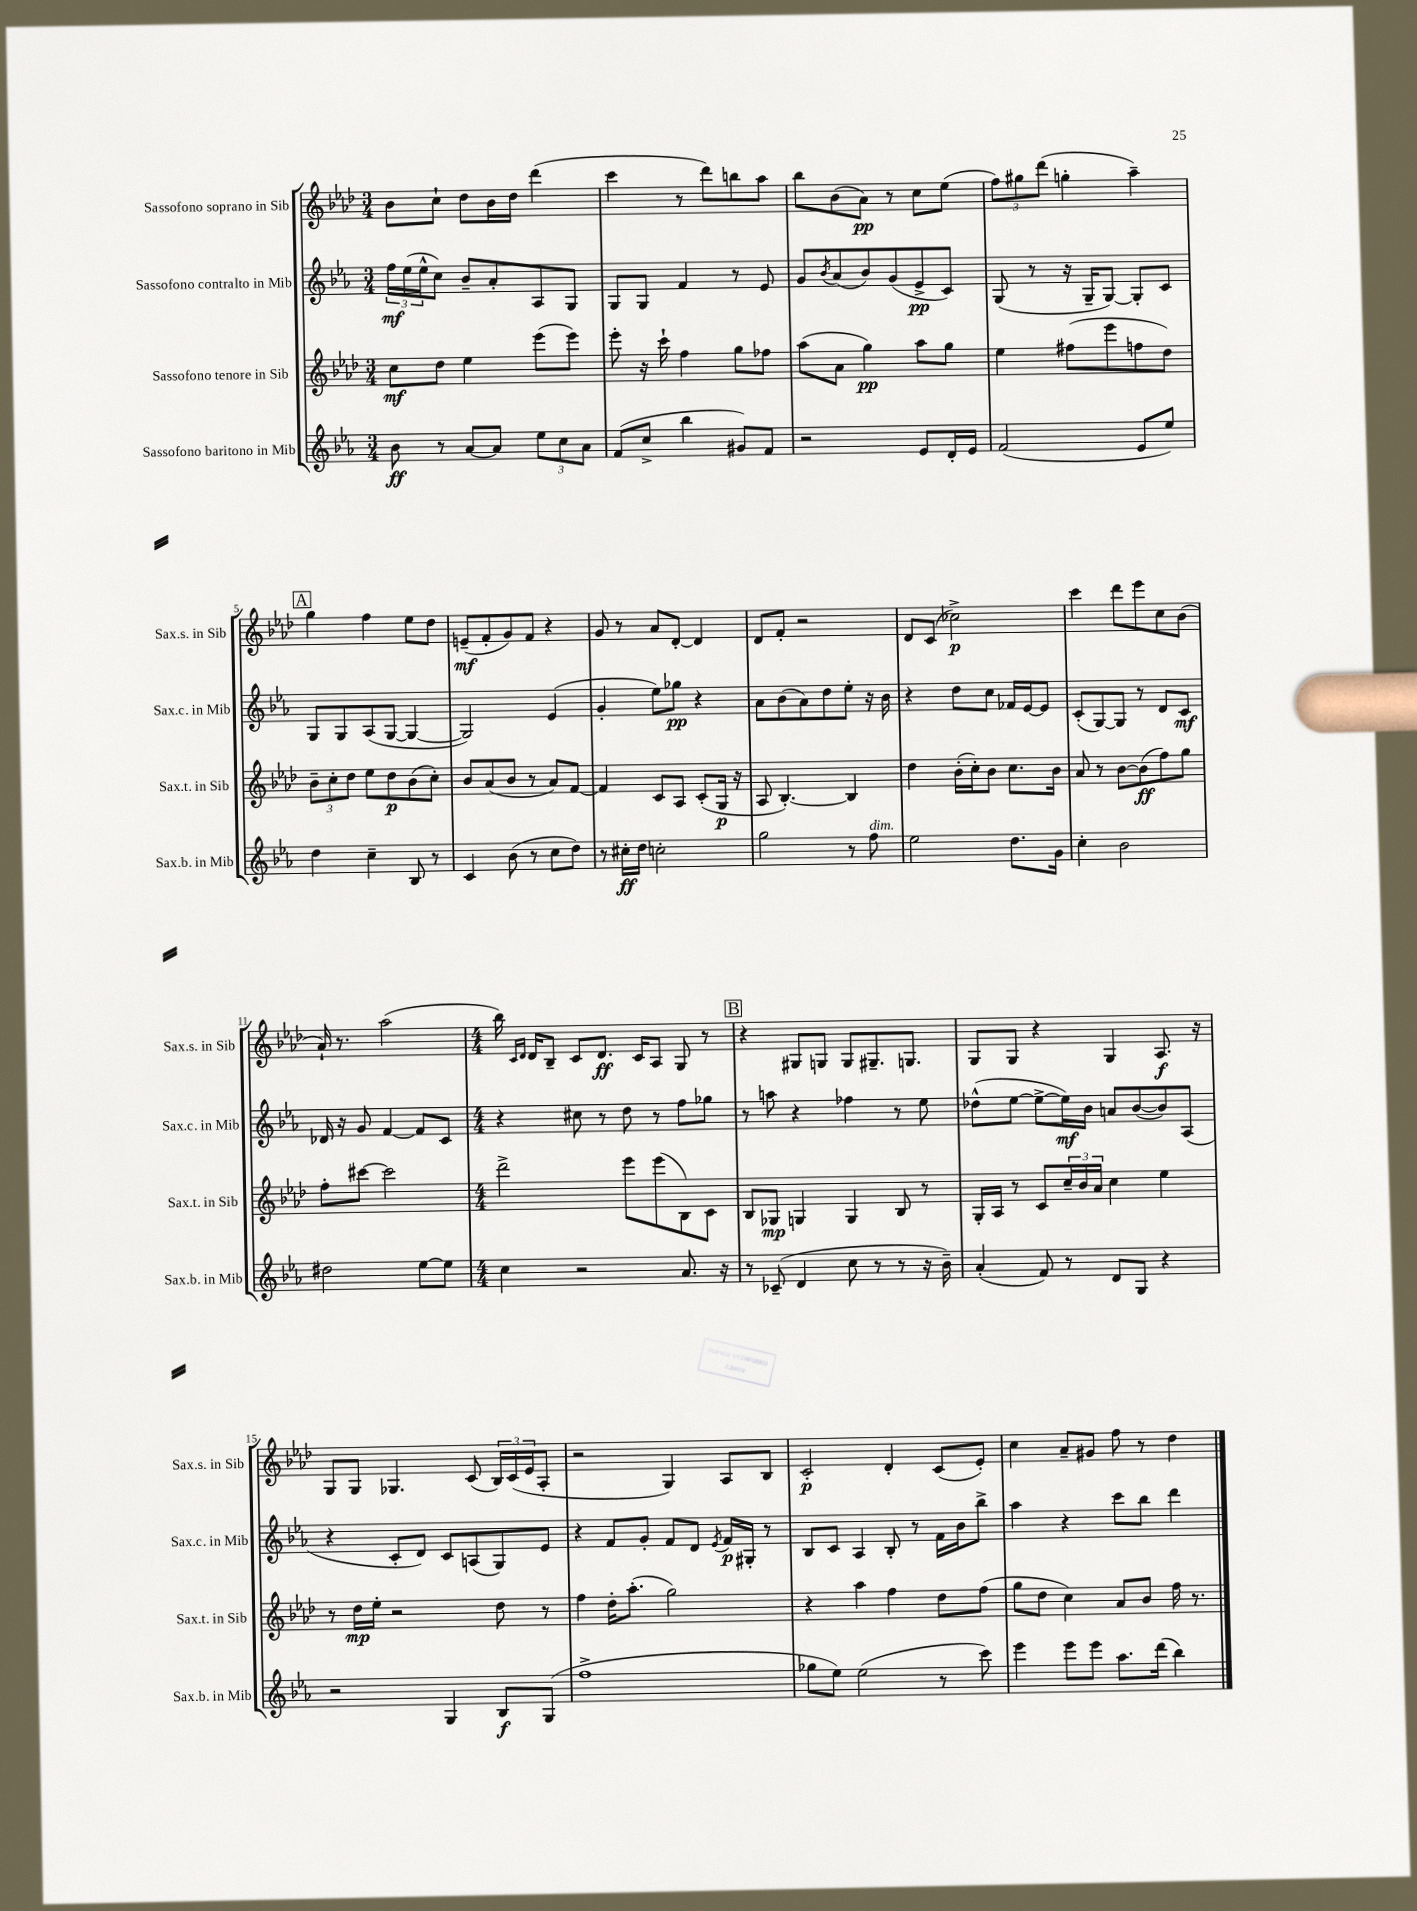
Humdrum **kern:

**kern	**dynam	**kern	**dynam	**kern	**dynam	**kern	**dynam
*part4	*part4	*part3	*part3	*part2	*part2	*part1	*part1
*staff4	*staff4	*staff3	*staff3	*staff2	*staff2	*staff1	*staff1
*I"Sassofono baritono in Mib	*	*I"Sassofono tenore in Sib	*	*I"Sassofono contralto in Mib	*	*I"Sassofono soprano in Sib	*
*I'Sax.b. in Mib	*	*I'Sax.t. in Sib	*	*I'Sax.c. in Mib	*	*I'Sax.s. in Sib	*
*clefG2	*	*clefG2	*	*clefG2	*	*clefG2	*
*k[b-e-a-]	*	*k[b-e-a-d-]	*	*k[b-e-a-]	*	*k[b-e-a-d-]	*
*M3/4	*	*M3/4	*	*M3/4	*	*M3/4	*
=1	=1	=1	=1	=1	=1	=1	=1
8b-\	ff	8cc\L	mf	24ff\LL	mf	8b-\L	.
.	.	.	.	(24ee-\	.	.	.
.	.	.	.	24ee-^^\J	.	.	.
8r	.	8dd-\J	.	8cc\J)	.	8cc`\J	.
[8a-/L	.	4ee-\	.	8b-~/L	.	8dd-\L	.
8a-/J]	.	.	.	8a-'/	.	16b-\L	.
.	.	.	.	.	.	16dd-\JJ	.
12ee-\L	.	(8eee-\L	.	8A-/	.	(4ddd-\	.
12cc\	.	.	.	.	.	.	.
.	.	8eee-\J)	.	8G/J	.	.	.
12a-\J	.	.	.	.	.	.	.
=2	=2	=2	=2	=2	=2	=2	=2
(8f/L	.	8eee-'\	.	8G/L	.	4ccc\	.
8cc^/J	.	16r	.	8G/J	.	.	.
.	.	16ccc`\	.	.	.	.	.
4bb-\	.	4ff\	.	4f/	.	8r	.
.	.	.	.	.	.	8ddd-\L)	.
8g#X/L)	.	8gg\L	.	8r	.	8bbn\	.
8f/J	.	8ff-X\J	.	8e-/	.	8aa-\J	.
=3	=3	=3	=3	=3	=3	=3	=3
2r	.	(8aa-\L	.	8g/L	.	8bb-\L	.
.	.	.	.	8qb-/	.	.	.
.	.	8a-\J	.	(8a-/	.	(8b-\	.
.	.	4gg\)	pp	8b-/)	.	8a-\J)	pp
.	.	.	.	(8g/	.	8r	.
8e-/L	.	8aa-\L	.	8e-^/	pp	8cc\L	.
16d'/L	.	8gg\J	.	8c/J)	.	(8ee-\J	.
16e-/JJ	.	.	.	.	.	.	.
=4	=4	=4	=4	=4	=4	=4	=4
(2f/	.	4ee-\	.	(8G/	.	12ff\L)	.
.	.	.	.	.	.	12gg#X\	.
.	.	.	.	8r	.	.	.
.	.	.	.	.	.	(12ddd-\J	.
.	.	(8ff#X\L	.	16r	.	4ggn'\	.
.	.	.	.	16G~/KL	.	.	.
.	.	8eee-\	.	[8G/J)	.	.	.
8e-/L	.	8ffn\	.	8G'/L]	.	4aa-~\)	.
8ee-/J)	.	8dd-\J)	.	8c/J	.	.	.
!!LO:LB:g=z
!!LO:REH:place=s1:t=A
=5	=5	=5	=5	=5	=5	=5	=5
4dd\	.	12b-~\L	.	8G/L	.	4gg\	.
.	.	12cc'\	.	.	.	.	.
.	.	.	.	8G/	.	.	.
.	.	12dd-\J	.	.	.	.	.
4cc~\	.	8ee-\L	.	(8A-/	.	4ff\	.
.	.	8dd-\	p	[8G/J	.	.	.
8B-/	.	(8b-\	.	4G/_	.	8ee-\L	.
8r	.	8cc'\J)	.	.	.	8dd-\J	.
=6	=6	=6	=6	=6	=6	=6	=6
4c/	.	8b-/L	.	2G/])	.	(8en~/L	mf
.	.	(8a-/	.	.	.	8f'/	.
(8b-\	.	8b-/J	.	.	.	8g/)	.
8r	.	8r	.	.	.	8f/J	.
8cc\L	.	8a-/L)	.	(4e-/	.	4r	.
8dd\J)	.	[8f/J	.	.	.	.	.
=7	=7	=7	=7	=7	=7	=7	=7
8r	.	4f/]	.	4g'/	.	8g/	.
16cc#X'\LL	ff	.	.	.	.	8r	.
16dd\JJ	.	.	.	.	.	.	.
2ccn'\	.	8c/L	.	8ee-\L)	.	8a-/L	.
.	.	8A-/J	.	8gg-X\J	pp	[8d-'/J	.
.	.	(8c'/L	.	4r	.	4d-/]	.
.	.	16G/Jk	p	.	.	.	.
.	.	16r	.	.	.	.	.
=8	=8	=8	=8	=8	=8	=8	=8
2gg\	.	8A-/	.	8a-\L	.	8d-/L	.
.	.	[4.B-'/)	.	(8b-\	.	8f'/J	.
.	.	.	.	8a-\)	.	2r	.
.	.	.	.	8dd\	.	.	.
8r	.	4B-/]	.	8ee-'\J	.	.	.
!LO:TX:a:i:t=dim.	!	!	!	!	!	!	!
8ff\	.	.	.	16r	.	.	.
.	.	.	.	16b-\	.	.	.
=9	=9	=9	=9	=9	=9	=9	=9
2ee-\	.	4dd-\	.	4r	.	8d-/L	.
.	.	.	.	.	.	(8c/J	.
.	.	(16b-'\LL	.	8dd\L	.	2cc-X^\)	p
.	.	16cc'\J)	.	.	.	.	.
.	.	8b-\J	.	8cc\J	.	.	.
8.dd\L	.	8.cc\L	.	16f-X/LL	.	.	.
.	.	.	.	[16e-/J	.	.	.
.	.	.	.	8e-/J]	.	.	.
16g\Jk	.	16b-\Jk	.	.	.	.	.
=10	=10	=10	=10	=10	=10	=10	=10
4cc'\	.	8a-/	.	(8c'/L	.	4ccc\	.
.	.	8r	.	[8G/)	.	.	.
2b-\	.	[8b-\L	.	8G/J]	.	8ddd-\L	.
.	.	(8b-\]	ff	8r	.	8eee-\	.
.	.	8ff\)	.	8d/L	.	8cc\	.
.	.	8gg\J	.	8c/J	mf	(8b-\J	.
!!LO:LB:g=z
=11	=11	=11	=11	=11	=11	=11	=11
2dd#X\	.	8ff'\L	.	16d-X/	.	16a-`/)	.
.	.	.	.	16r	.	8.r	.
.	.	[8ccc#X\J	.	8g/	.	.	.
.	.	2ccc#\]	.	[4f/	.	(2aa-\	.
[8ee-\L	.	.	.	8f/L]	.	.	.
8ee-\J]	.	.	.	8c/J	.	.	.
=12	=12	=12	=12	=12	=12	=12	=12
*M4/4	*	*M4/4	*	*M4/4	*	*M4/4	*
4cc\	.	2ddd-^\	.	4r	.	16bb-\)	.
.	.	.	.	.	.	16qqc/LL	.
.	.	.	.	.	.	16qqd-/JJ	.
.	.	.	.	.	.	16d-/KL	.
.	.	.	.	.	.	8B-~/J	.
2r	.	.	.	8cc#X\	.	8c/L	.
.	.	.	.	8r	.	8.d-/J	ff
.	.	8eee-\L	.	8dd\	.	.	.
.	.	.	.	.	.	16c/KL	.
.	.	(8eee-\	.	8r	.	8A-/J	.
8.a-/	.	8B-\)	.	8ff\L	.	8G/	.
.	.	8c\J	.	8gg-X\J	.	8r	.
16r	.	.	.	.	.	.	.
!!LO:REH:place=s1:t=B
=13	=13	=13	=13	=13	=13	=13	=13
8r	.	8B-/L	.	8r	.	4r	.
(8c-X~/	.	8G-X/J	mp	8aan\	.	.	.
4d/	.	4Gn/	.	4r	.	8G#X/L	.
.	.	.	.	.	.	8Gn/J	.
8cc\	.	4G/	.	4ff-X\	.	8G/L	.
8r	.	.	.	.	.	8.G#X~/	.
8r	.	8B-/	.	8r	.	.	.
.	.	.	.	.	.	8.Gn/J	.
16r	.	8r	.	8ee-\	.	.	.
16b-~\)	.	.	.	.	.	.	.
=14	=14	=14	=14	=14	=14	=14	=14
(4a-'/	.	16G'/LL	.	(8dd-X^^\L	.	8G/L	.
.	.	16A-/JJ	.	.	.	.	.
.	.	8r	.	[8ee-\J	.	8G/J	.
8f/)	.	8c/L	.	8ee-^\L_	.	4r	.
8r	.	24cc~/L	.	16ee-\L])	mf	.	.
.	.	24b-/	.	.	.	.	.
.	.	.	.	16b-\JJ	.	.	.
.	.	24a-/JJ	.	.	.	.	.
8d/L	.	4cc\	.	8an/L	.	4G/	.
8G/J	.	.	.	([8b-/	.	.	.
4r	.	4ee-\	.	8b-/])	.	8.A-/	f
.	.	.	.	(8A-/J	.	.	.
.	.	.	.	.	.	16r	.
!!LO:LB:g=z
=15	=15	=15	=15	=15	=15	=15	=15
2r	.	8r	.	4r	.	8G/L	.
.	.	16dd-\LL	mp	.	.	8G/J	.
.	.	16ee-'\JJ	.	.	.	.	.
.	.	2r	.	8c'/L	.	4.G-X/	.
.	.	.	.	8d/J)	.	.	.
4G/	.	.	.	8c/L	.	.	.
.	.	.	.	(8An/	.	(8c/	.
8B-/L	f	8dd-\	.	8G/)	.	24B-/LL)	.
.	.	.	.	.	.	(24c/	.
.	.	.	.	.	.	24e-/J	.
(8G/J	.	8r	.	8e-/J	.	8A-'/J	.
=16	=16	=16	=16	=16	=16	=16	=16
1ff^	.	4ff\	.	4r	.	2r	.
.	.	16dd-'\KL	.	8f/L	.	.	.
.	.	(8.aa-'\J	.	.	.	.	.
.	.	.	.	8g'/J	.	.	.
.	.	2gg\)	.	8f/L	.	4G/)	.
.	.	.	.	8d/J	.	.	.
.	.	.	.	8qe-/	.	.	.
.	.	.	.	16f/LL	p	8A-/L	.
.	.	.	.	16G#X'/JJ	.	.	.
.	.	.	.	8r	.	8B-/J	.
=17	=17	=17	=17	=17	=17	=17	=17
8gg-X\L	.	4r	.	8B-/L	.	2c'/	p
8ee-\J)	.	.	.	8c/J	.	.	.
(2ee-\	.	4aa-\	.	4A-/	.	.	.
.	.	4ff\	.	8B-'/	.	4d-'/	.
.	.	.	.	8r	.	.	.
8r	.	8dd-\L	.	16f\LL	.	(8c/L	.
.	.	.	.	16b-\J	.	.	.
8ccc\)	.	(8ff\J	.	8bb-^\J	.	8e-'/J)	.
=18	=18	=18	=18	=18	=18	=18	=18
4eee-\	.	8gg\L	.	4aa-\	.	4cc\	.
.	.	8dd-\J	.	.	.	.	.
8eee-\L	.	4cc\)	.	4r	.	8a-~/L	.
8eee-\J	.	.	.	.	.	8g#X/J	.
8.aa-\L	.	8a-/L	.	8ccc\L	.	8ff\	.
.	.	8b-/J	.	8bb-\J	.	8r	.
(16ddd\Jk	.	.	.	.	.	.	.
4bb-\)	.	16ff\	.	4ddd\	.	4dd-\	.
.	.	8.r	.	.	.	.	.
==	==	==	==	==	==	==	==
*-	*-	*-	*-	*-	*-	*-	*-
